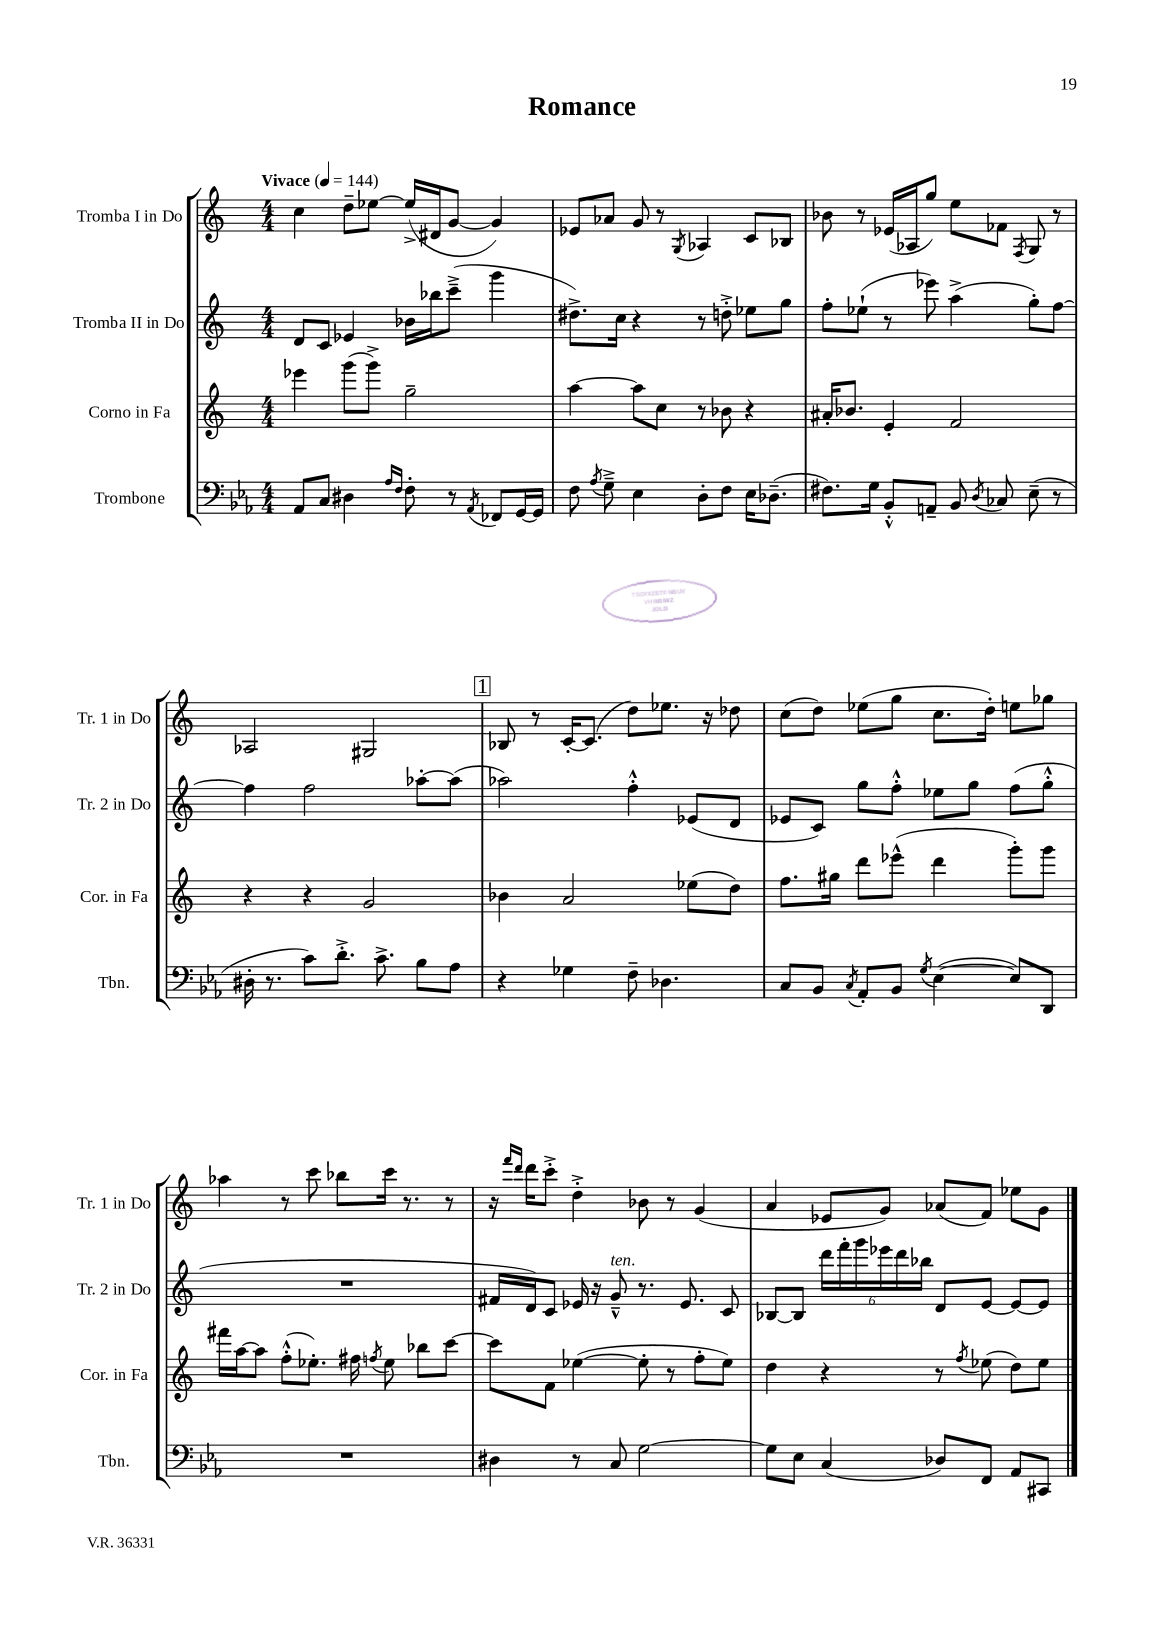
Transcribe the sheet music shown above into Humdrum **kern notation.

**kern	**kern	**kern	**kern
*part4	*part3	*part2	*part1
*staff4	*staff3	*staff2	*staff1
*I"Trombone	*I"Corno in Fa	*I"Tromba II in Do	*I"Tromba I in Do
*I'Tbn.	*I'Cor. in Fa	*I'Tr. 2 in Do	*I'Tr. 1 in Do
*clefF4	*clefG2	*clefG2	*clefG2
*k[b-e-a-]	*k[]	*k[]	*k[]
*M4/4	*M4/4	*M4/4	*M4/4
*MM144	*MM144	*MM144	*MM144
=1	=1	=1	=1
!	!	!	!LO:TX:a:B:t=Vivace
8AA-/L	4eee-X\	8d/L	4cc\
8C/J	.	8c/J	.
4D#X\	(8ggg\L	4e-X/	8dd~\L
.	8ggg^\J)	.	[8ee-X\J
16qqA-/LL	.	.	.
16qqF/JJ	.	.	.
8F'\	2gg~\	16b-X\LL	(16ee-^/LL]
.	.	16bb-X\J	16d#X/J
8r	.	(8ccc~^\J	[8g/J
8qAA-/	.	.	.
8FF-X/L	.	4ggg\	4g/])
[16GG/L	.	.	.
16GG/JJ]	.	.	.
=2	=2	=2	=2
8F\	[4aa\	8.dd#X^\L)	8e-X/L
8qA-/	.	.	.
8G~^\	.	.	8a-X/J
.	.	16cc\Jk	.
4E-\	8aa\L]	4r	8g/
.	8cc\J	.	8r
.	.	.	8qG/
8D'\L	8r	8r	4A-X/
8F\J	8b-X\	8ddn'^\	.
16E-\KL	4r	8ee-X\L	8c/L
(8.D-X~\J	.	.	.
.	.	8gg\J	8B-X/J
=3	=3	=3	=3
8.F#X\L)	16a#X'/KL	8ff'\L	8b-X\
.	8.b-X/J	.	.
.	.	(8ee-X`\J	8r
16G\Jk	.	.	.
8BB-'^^/L	4e'/	8r	(16e-X/LL
.	.	.	16A-X/J
8AAn~/J	.	8eee-X\)	8gg/J)
8BB-/	2f/	(4aa^\	8ee\L
8qD/	.	.	.
8C-X/	.	.	8f-X\J
.	.	.	8qF/
(8E-~\	.	8gg'\L)	8G/
8r	.	[8ff\J	8r
!!LO:LB:g=z
=4	=4	=4	=4
16D#X'\	4r	4ff\]	2A-X/
8.r	.	.	.
8c\L)	4r	2ff\	.
8.d'^\J	.	.	.
.	2g/	.	2G#X/
8.c^\	.	.	.
8B-\L	.	[8aa-X'\L	.
8A-\J	.	(8aa-\J]	.
!!LO:REH:place=s1:t=1
=5	=5	=5	=5
4r	4b-X\	2aa-X\)	8B-X/
.	.	.	8r
4G-X\	2a/	.	[16c'/KL
.	.	.	(8.c/J]
8F~\	.	4ff'^^\	8dd\L)
4.D-X\	.	.	8.ee-X\J
.	(8ee-X\L	(8e-X/L	.
.	.	.	16r
.	8dd\J)	8d/J	8dd-X\
=6	=6	=6	=6
8C/L	8.ff\L	8e-X/L	(8cc\L
8BB-/J	.	8c/J)	8dd\J)
.	16gg#X\Jk	.	.
8qC/	.	.	.
8AA-'/L	8ddd\L	8gg\L	(8ee-X\L
8BB-/J	(8eee-X^^\J	8ff'^^\J	8gg\J
8qG/	.	.	.
([4E-\	4ddd\	8ee-X\L	8.cc\L
.	.	8gg\J	.
.	.	.	16dd'\Jk)
8E-/L])	8ggg'\L)	(8ff\L	8een\L
8DD/J	8ggg\J	8gg'^^\J	8gg-X\J
!!LO:LB:g=z
=7	=7	=7	=7
1r	16fff#X\LL	1r	4aa-X\
.	[16aa\J	.	.
.	8aa\J]	.	.
.	(8ff'^^\L	.	8r
.	8.ee-X'\J)	.	8ccc\
.	.	.	8bb-X\L
.	16ff#X\	.	.
.	8qffn/	.	.
.	8ee-\	.	16ccc\Jk
.	.	.	8.r
.	8bb-X\L	.	.
.	[8ccc\J	.	8r
=8	=8	=8	=8
4D#X\	8ccc\L]	16f#X/LL	16r
.	.	.	16qqfff/LL
.	.	.	16qqddd/JJ
.	.	16d/J)	16ddd\KL
.	8f\J	8c/J	8ccc'^\J
8r	([4ee-X\	16e-X/	4dd'^\
.	.	16r	.
!	!	!LO:TX:a:i:t=ten.	!
8C/	.	8g~^^/	.
[2G\	8ee-'\]	8.r	8b-X\
.	8r	.	8r
.	.	8.e-/	.
.	8ff'\L	.	(4g/
.	8ee-\J)	8c/	.
=9	=9	=9	=9
8G\L]	4dd\	[8B-X/L	4a/
8E-\J	.	8B-/J]	.
(4C/	4r	24ddd\LL	8e-X/L
.	.	24fff'\	.
.	.	24ggg\	.
.	.	24eee-X\	8g/J)
.	.	24ddd\	.
.	.	24bb-X\JJ	.
8D-X/L)	8r	8d/L	(8a-X/L
.	8qff/	.	.
8FF/J	(8ee-X\	[8e/J	8f/J)
8AA-/L	8dd\L)	8e/L_	8ee-X\L
8CC#X/J	8ee-\J	8e/J]	8g\J
==	==	==	==
*-	*-	*-	*-
